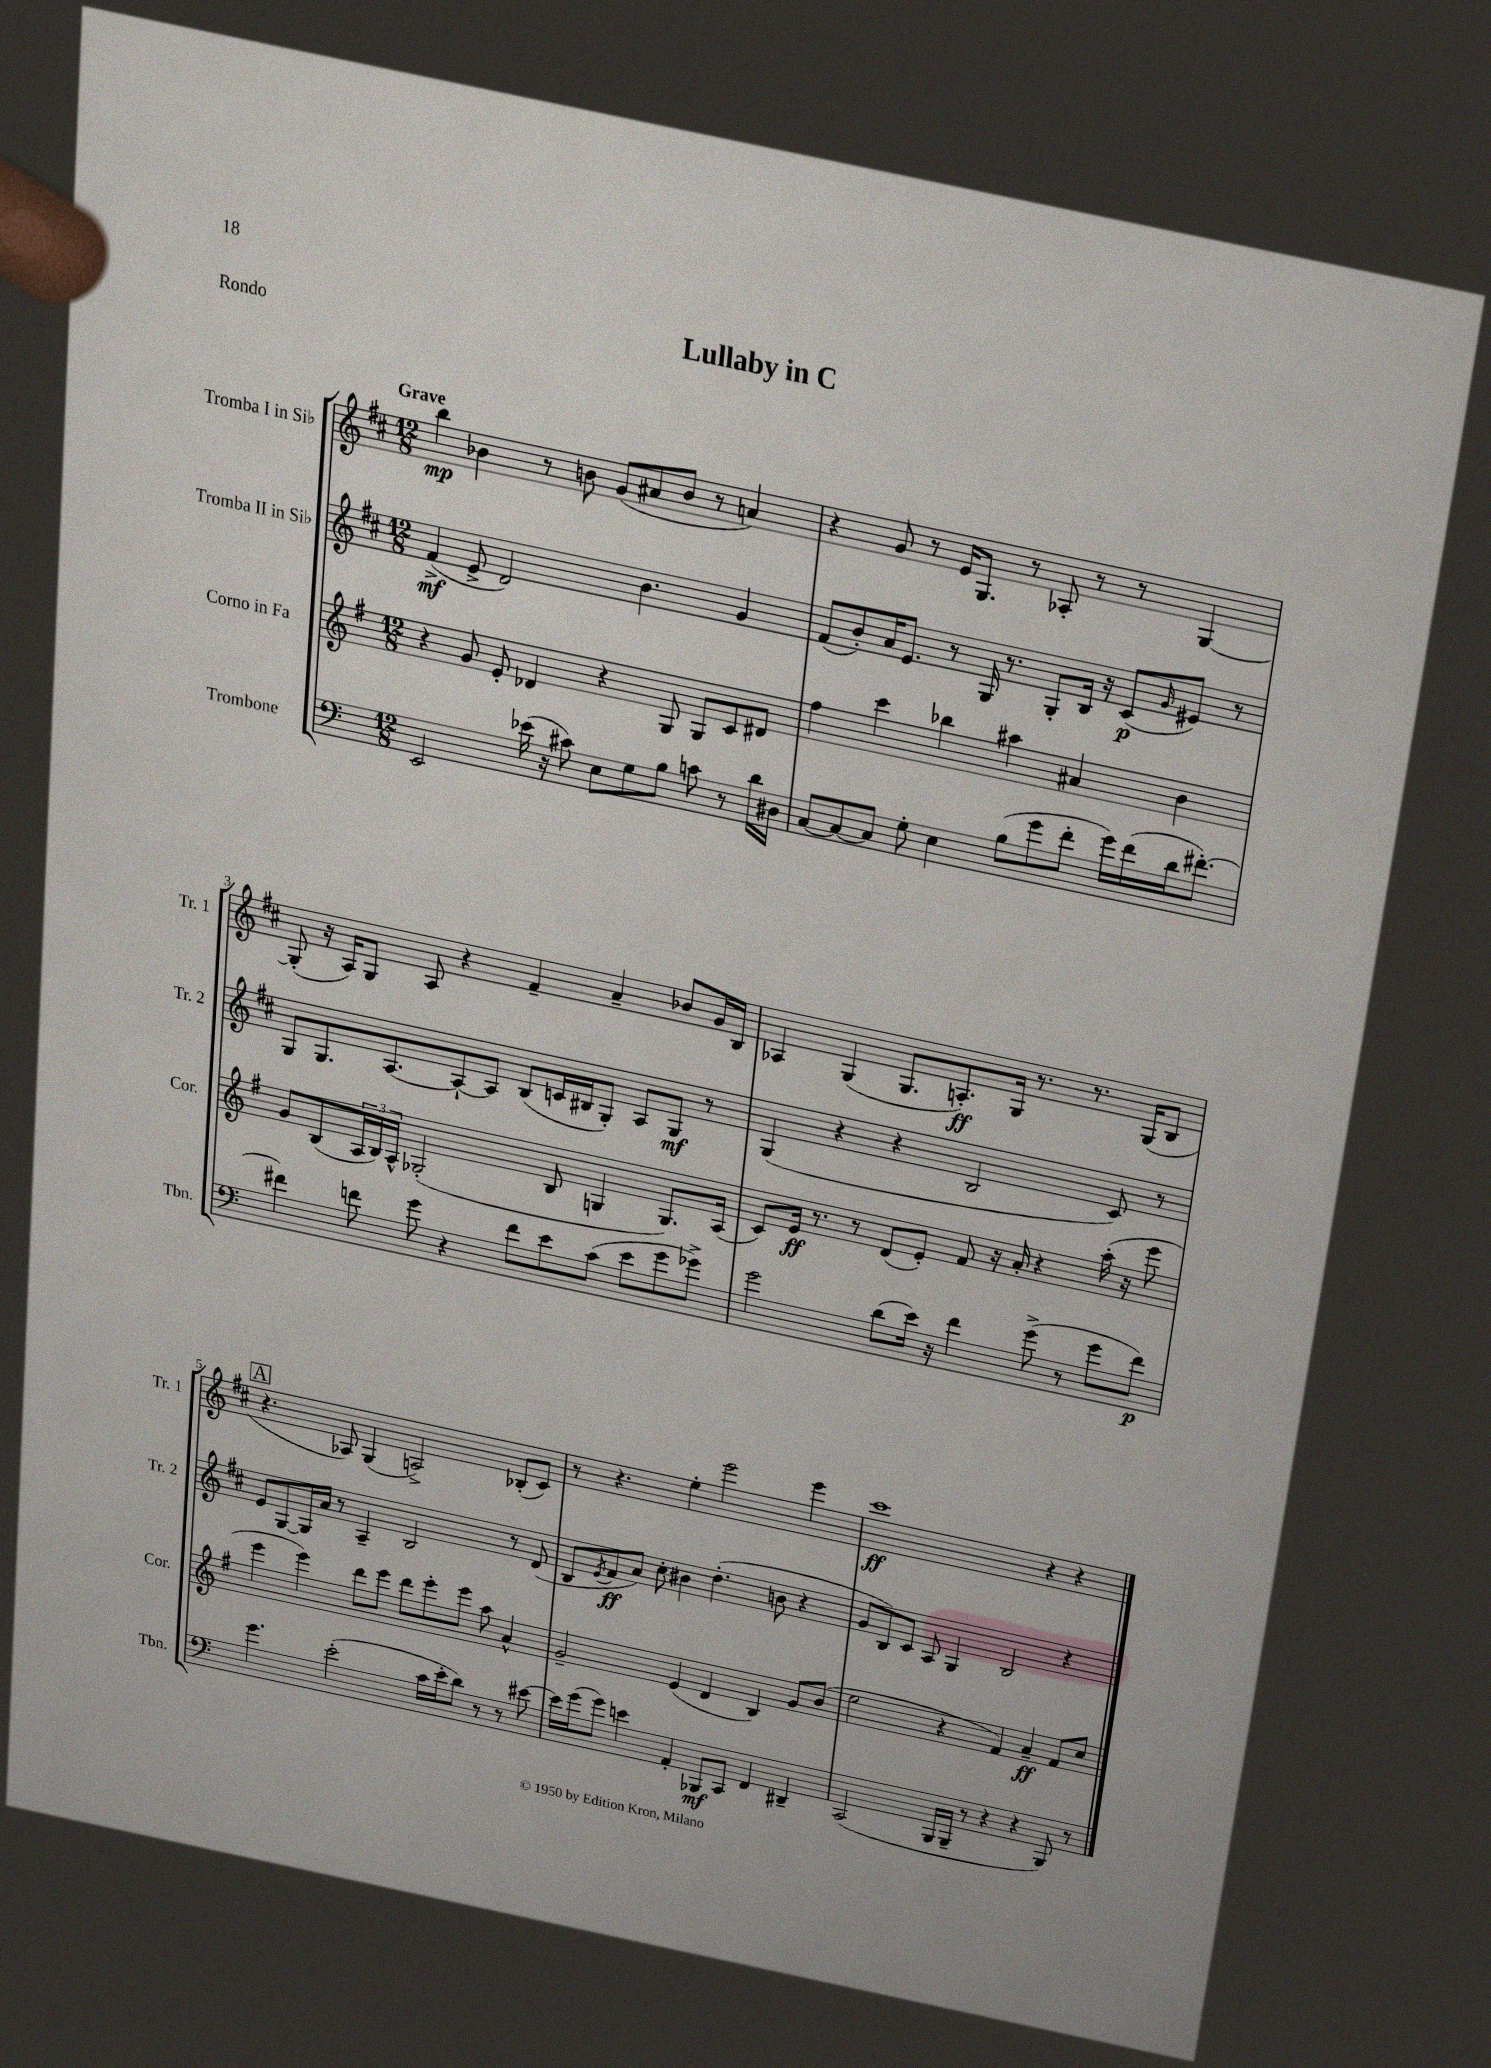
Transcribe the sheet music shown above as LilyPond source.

\header { title = "Lullaby in C" piece = "Rondo" }
<<
\new StaffGroup <<
\new Staff = "s0" \with { instrumentName = "Tromba I in Sib" shortInstrumentName = "Tr. 1" } {
    \clef treble \key d \major \numericTimeSignature \time 12/8 \tempo "Grave"
    b''4\mp bes'4 r8 b'8 g'8( ais'8 b'8 r8 a'4) |
    r4 g'8 r8 e'16 g8. r8 aes8-. r8 r8 g4~ |
    g8-.( r16 a16) g8 a8 r4 fis'4-- a'4-- bes'8 g'16 b16 |
    aes4 g4( g8. a8.-.\ff) g16 r8. r8. g16( b8 |
    \mark \markup { \box "A" } r4. aes8) g4( a2->) bes8-.( cis'8) |
    r8 r4. e''4-. e'''2 e'''4 |
    cis'''1\ff r4 r4 \bar "|." |
}
\new Staff = "s1" \with { instrumentName = "Tromba II in Sib" shortInstrumentName = "Tr. 2" } {
    \clef treble \key d \major \numericTimeSignature \time 12/8
    fis'4->\mf( e'8-> d'2) b'4. g'4 |
    fis'8( b'8-.) a'16 e'8. r8 g16 r8. g8-. b16 r16 cis'8\p( \grace { g'16 } eis'8) r8 |
    g8 g8. a8.~ a8~-! a8 b8( c'16 bis16 g8-.) a8 g8\mf r8 |
    g4( r4 r4 b2 cis'8) r8 |
    \mark \markup { \box "A" } e'8 g8~ g16 a'16 r8 a4-- b2 r8 d'8( |
    b8 \acciaccatura { e'8 } fis'8\ff a'8) cis''8-. bis'4 d''4.-.( b'8 r4 |
    g'8 b8) cis'8 a8 g4 b2 r4 \bar "|." |
}
\new Staff = "s2" \with { instrumentName = "Corno in Fa" shortInstrumentName = "Cor." } {
    \clef treble \key g \major \numericTimeSignature \time 12/8
    r4 g'8 e'8-. des'4 r4 g8 g8 c'8 dis'8 |
    fis''4 c'''4 bes''4 ais''4 ais'4 b'4 |
    g'8 b8( \tuplet 3/2 { a16 b16) a16-^ } ges2-.( b8 g4 g8.) a16( |
    c'8) e'16\ff r8. r8 d'8( e'8-.) fis'8 r16 a'16-. r4 a''16-.( r16 e'''8 |
    \mark \markup { \box "A" } e'''4 e'''4) d'''8 e'''8 d'''8 e'''8-. e'''8 a''8 a'4-^ |
    g'2-- e'4( d'4 b4) g'8 b'8( |
    e''2 r4 fis'4) a'4--\ff fis'8 c''8 \bar "|." |
}
\new Staff = "s3" \with { instrumentName = "Trombone" shortInstrumentName = "Tbn." } {
    \clef bass \key c \major \numericTimeSignature \time 12/8
    e,2 ees'16( r16 cis'8) e8 g8 b8 c'8 r8 d'16 dis16 |
    c8~ c8~ c8 g8-. e4 b8( g'8 f'8-. g'16) f'16( d'16 fis'8.~-.) |
    fis'4 f'8 g'8 r4 f'8 e'8 c'8( e'8 g'8 ges'8->) |
    g'2 d'8( e'16) r16 f'4 g'8->( r8 g'8 f'8\p) |
    \mark \markup { \box "A" } g'4. e'2-.( c'16 e'16-. d'8) r8 r8 eis'8~ |
    eis'16 g'16( g'8) e'4 a,4-. bes,,8\mf c,8 f,4 dis,4-- |
    c,2( b,,16 b,,16-- r8 r4 r4 b,,8) r8 \bar "|." |
}
>>
>>
